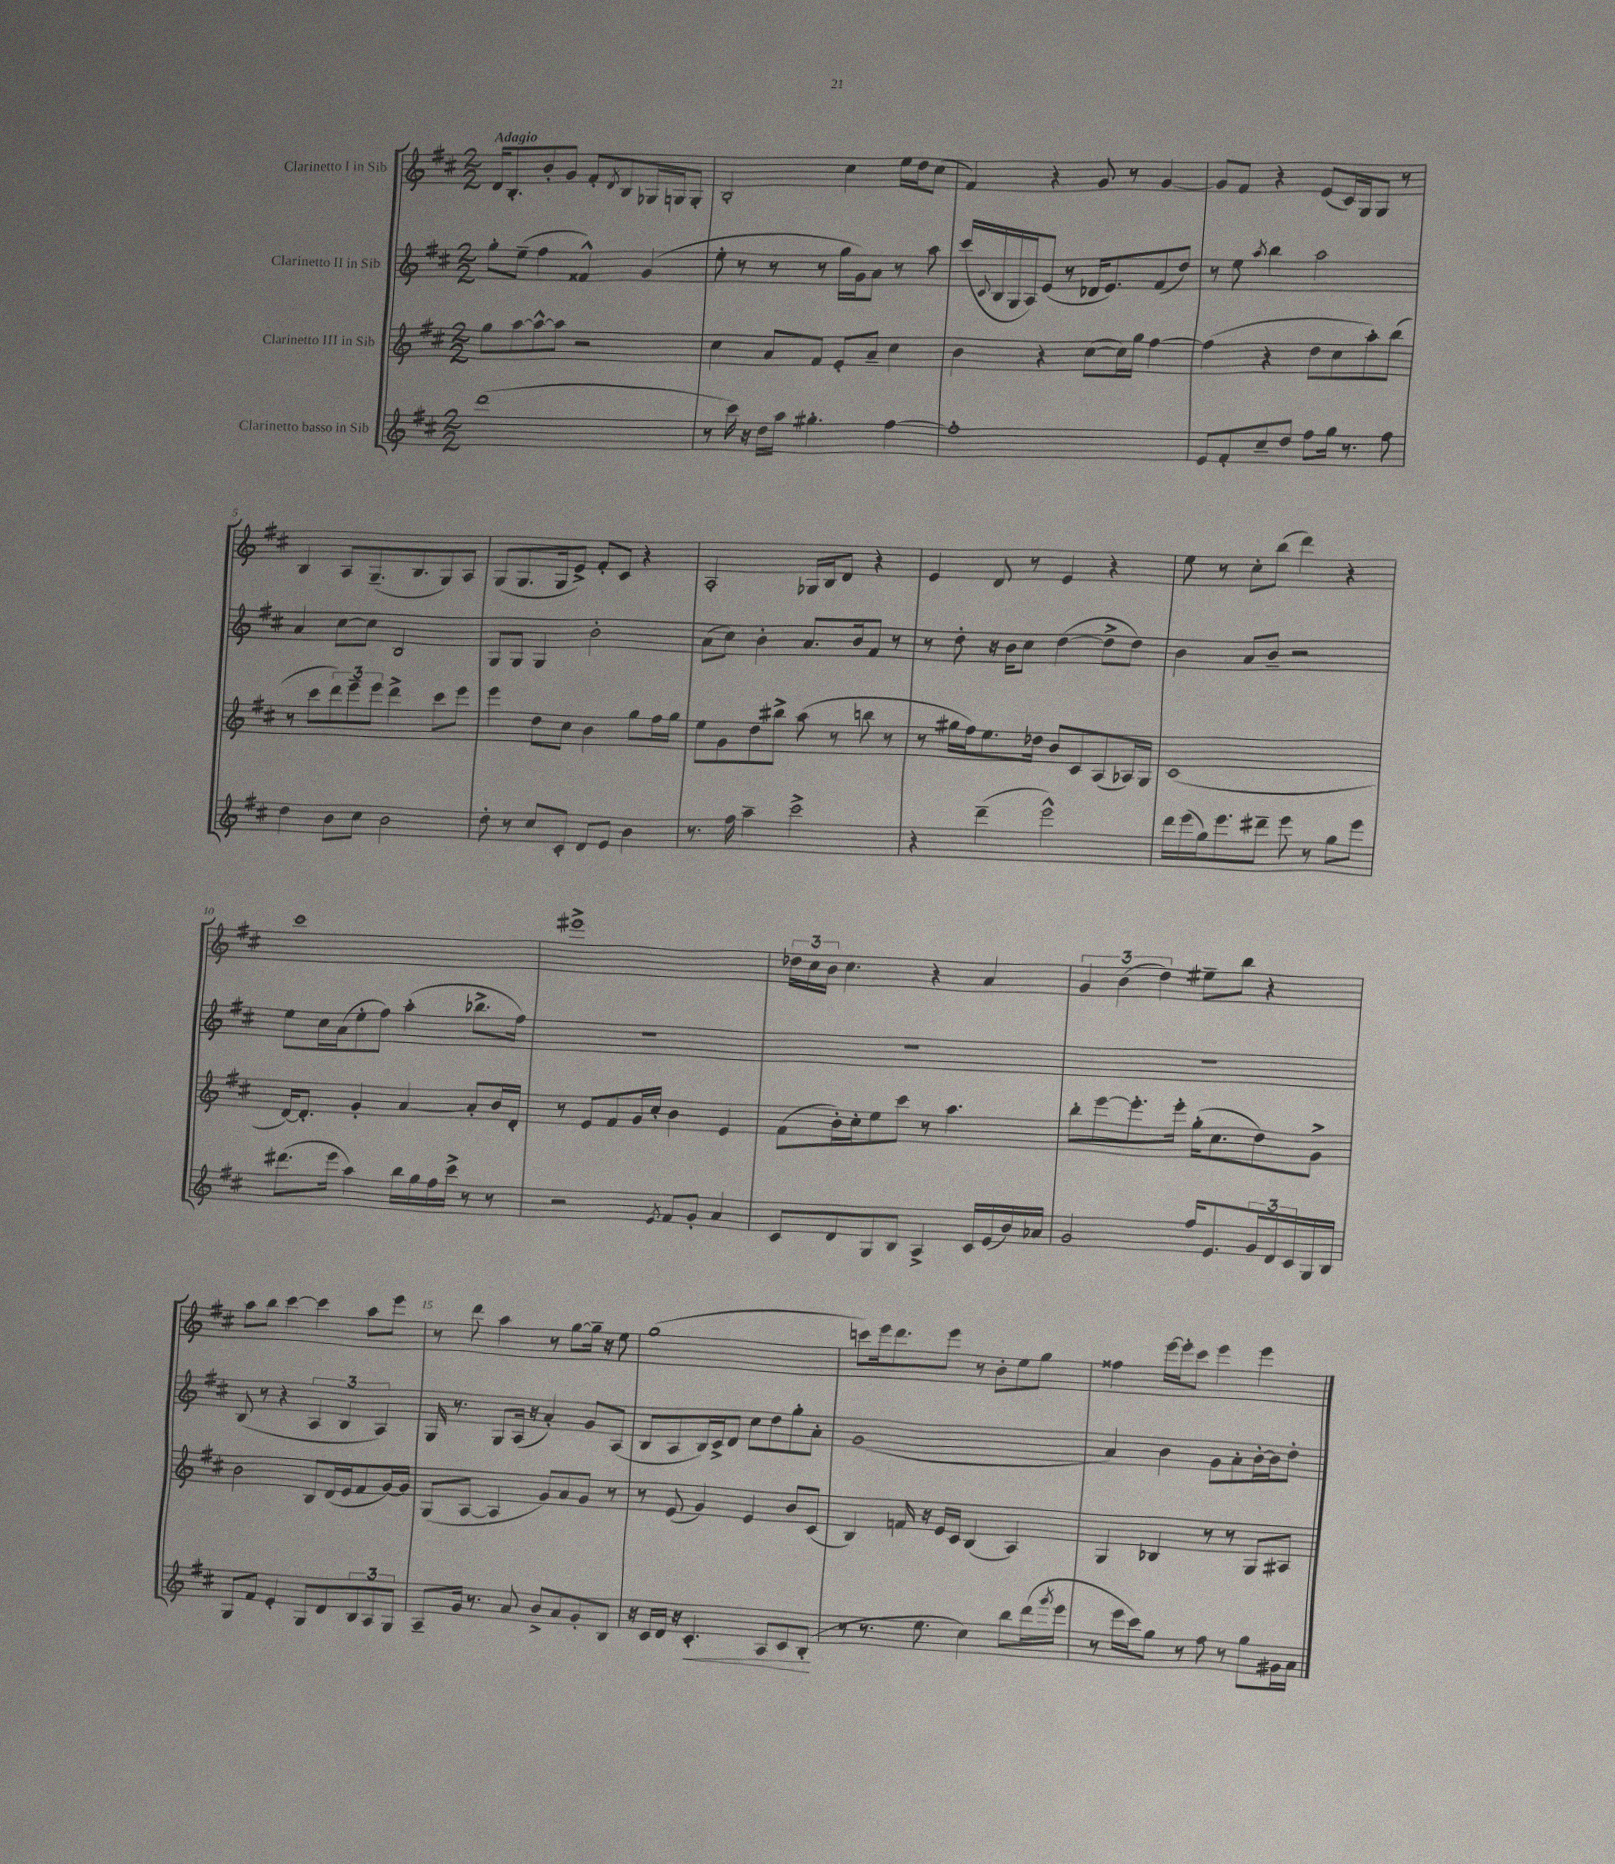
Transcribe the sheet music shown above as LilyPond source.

<<
\new StaffGroup <<
\new Staff = "s0" \with { instrumentName = "Clarinetto I in Sib" } {
    \clef treble \key d \major \numericTimeSignature \time 2/2 \tempo "Adagio"
    d'16 b8.-. b'8-. g'8 fis'8-. \acciaccatura { d'8 } b8 ges16 g16 g8-. |
    b2-. cis''4 e''16 d''16 cis''8( |
    fis'4) r4 g'8 r8 g'4~ |
    g'8 fis'8 r4 e'8( cis'16) g16 g8 r8 |
    b4 a8 g8.--( b8. g8) a8 |
    g8( g8. g16 e'8->) fis'8-. cis'8 r4 |
    a2-. ges16 b16 d'8 r4 |
    e'4 d'8 r8 e'4 r4 |
    e''8 r8 cis''8-. b''8( d'''4) r4 |
    cis'''1 |
    eis'''1-> |
    \tuplet 3/2 { des''16 cis''16 b'16 } cis''4. r4 a'4 |
    \tuplet 3/2 { g'4 b'4( d''4) } eis''8-- b''8 r4 |
    a''8 b''8 cis'''4~ cis'''4 a''8 e'''8 |
    r8 d'''8 a''4 r8 g''8~ g''16-- r16 e''8 |
    g''1( |
    c'''8) e'''16 d'''8. e'''8 r8 b'8-. e''8 g''8 |
    fisis''4 e'''16~ e'''16-. cis'''8 e'''4 e'''4 \bar "|." |
}
\new Staff = "s1" \with { instrumentName = "Clarinetto II in Sib" } {
    \clef treble \key d \major \numericTimeSignature \time 2/2
    g''8-. e''8--( fis''4 fisis'4-^) g'4( |
    e''8-. r8 r8 r8 g''16 g'16) a'8 r8 a''8 |
    cis'''16( \appoggiatura { cis'8 } b16 g16 a16) e'8( r8 des'16 e'8.) fis'8( d''8) |
    r8 e''8 \acciaccatura { a''8 } b''4 a''2 |
    a'4 cis''8~ cis''8 b2 |
    g8 g8 g4 b'2-. |
    a'8( cis''8) b'4-. a'8. b'16 fis'8 r8 |
    r8 d''8-. r16 b'16 cis''8 d''4~( d''8-> d''8) |
    b'4 a'8 b'8-- r2 |
    e''8 cis''16 a'16( e''8-. fis''8) a''4-.( bes''8.-> fis''16) |
    R1 |
    R1 |
    R1 |
    b8( r8 r4 \tuplet 3/2 { a4 b4 a4) } |
    g16 r8. g8 a16( r16 a'4-.) g'8 a8( |
    b8 a8 b16) cis'16-> d'8 cis''8 d''8 g''8-. a'8-. |
    g'1( |
    a'4) b'4 g'8 a'8-. b'16~-. b'16 d''8-. \bar "|." |
}
\new Staff = "s2" \with { instrumentName = "Clarinetto III in Sib" } {
    \clef treble \key d \major \numericTimeSignature \time 2/2
    g''8 a''8~ a''8~-^ a''8 r2 |
    cis''4 a'8 fis'8 e'8-. a'8-- cis''4 |
    b'4 r4 cis''8~( cis''16) g''16 fis''4~ |
    fis''4( r4 d''8 cis''8 a''8-.) b''8( |
    r8 cis'''8 \tuplet 3/2 { d'''8) e'''8-- e'''8 } d'''4-> cis'''8 e'''8 |
    e'''4 d''8 cis''8 b'4 g''8 fis''16 g''16 |
    e''8 g'8 d''8 bis''8-> a''8( r8 b''8 r8 |
    r8 gis''16 fis''16) e''8. des''16 b'8 cis'8 a8( aes16) g16 |
    cis'1( |
    d'16~) d'8.-. g'4-. a'4~ a'8-. b'16 d'16-. |
    r8 e'8 fis'8 g'16 cis''16-. b'4 e'4 |
    fis'8( b'16-.) cis''16-. e''8 cis'''8 r8 a''4. |
    b''8-. e'''8~ e'''8.-. e'''16-. g''16-.( cis''8. d''8) g'8-> |
    b'2 b8 d'16( e'16 fis'8 g'16~) g'16 |
    g8( a8~ a4 g'8) a'8 g'8 r8 |
    r8 e'8( g'4) e'4 b'8 cis'8( |
    b4) f'16 r16 e'16 cis'16 b4( a4) |
    g4 bes4 r8 r8 g8 ais8 \bar "|." |
}
\new Staff = "s3" \with { instrumentName = "Clarinetto basso in Sib" } {
    \clef treble \key d \major \numericTimeSignature \time 2/2
    d'''1( |
    r8 cis'''16) r16 d''16 a''16 gis''4.-. fis''4~ |
    fis''1-. |
    e'8 fis'8-. cis''8-- d''8 fis''8 g''16 r8. fis''8 |
    d''4 b'8 cis''8 b'2 |
    d''8-. r8 cis''8 cis'8-. d'8 e'8 b'4 |
    r8. fis''16 a''4-- cis'''2-> |
    r4 d'''4--( e'''2-^) |
    d'''16 e'''16( g''16) e'''8. dis'''8-- e'''8 r8 g''8 e'''8 |
    dis'''8.( e'''16 a''4) b''16 g''16 fis''16 cis'''16-> r8 r8 |
    r2 \acciaccatura { e'8 } fis'8 g'8-. a'4 |
    cis'8 d'8 g8 b8 a4-> cis'16 e'16( b'16) aes'16 |
    g'2 fis''16 e'8. \tuplet 3/2 { g'16 d'16 cis'16 } g16 b16 |
    g8 fis'8 e'4-. g8 d'8 \tuplet 3/2 { b8 a8 g8 } |
    a8-- g'16 r8. a'8 b'8-> a'8 g'8-. b8 |
    r16 cis'16 d'16 r16 cis'4.-.\< a8 cis'8 b8-.\!( |
    r8 r8. e''8. cis''4) b''8 d'''16( \acciaccatura { g'''8 } e'''16 |
    r8 e'''16 cis'''16) g''8 r8 fis''8 r8 g''8 gis'16 a'16 \bar "|." |
}
>>
>>
\layout { \context { \Score \override BarNumber.break-visibility = ##(#f #t #t) barNumberVisibility = #(every-nth-bar-number-visible 5) } }
